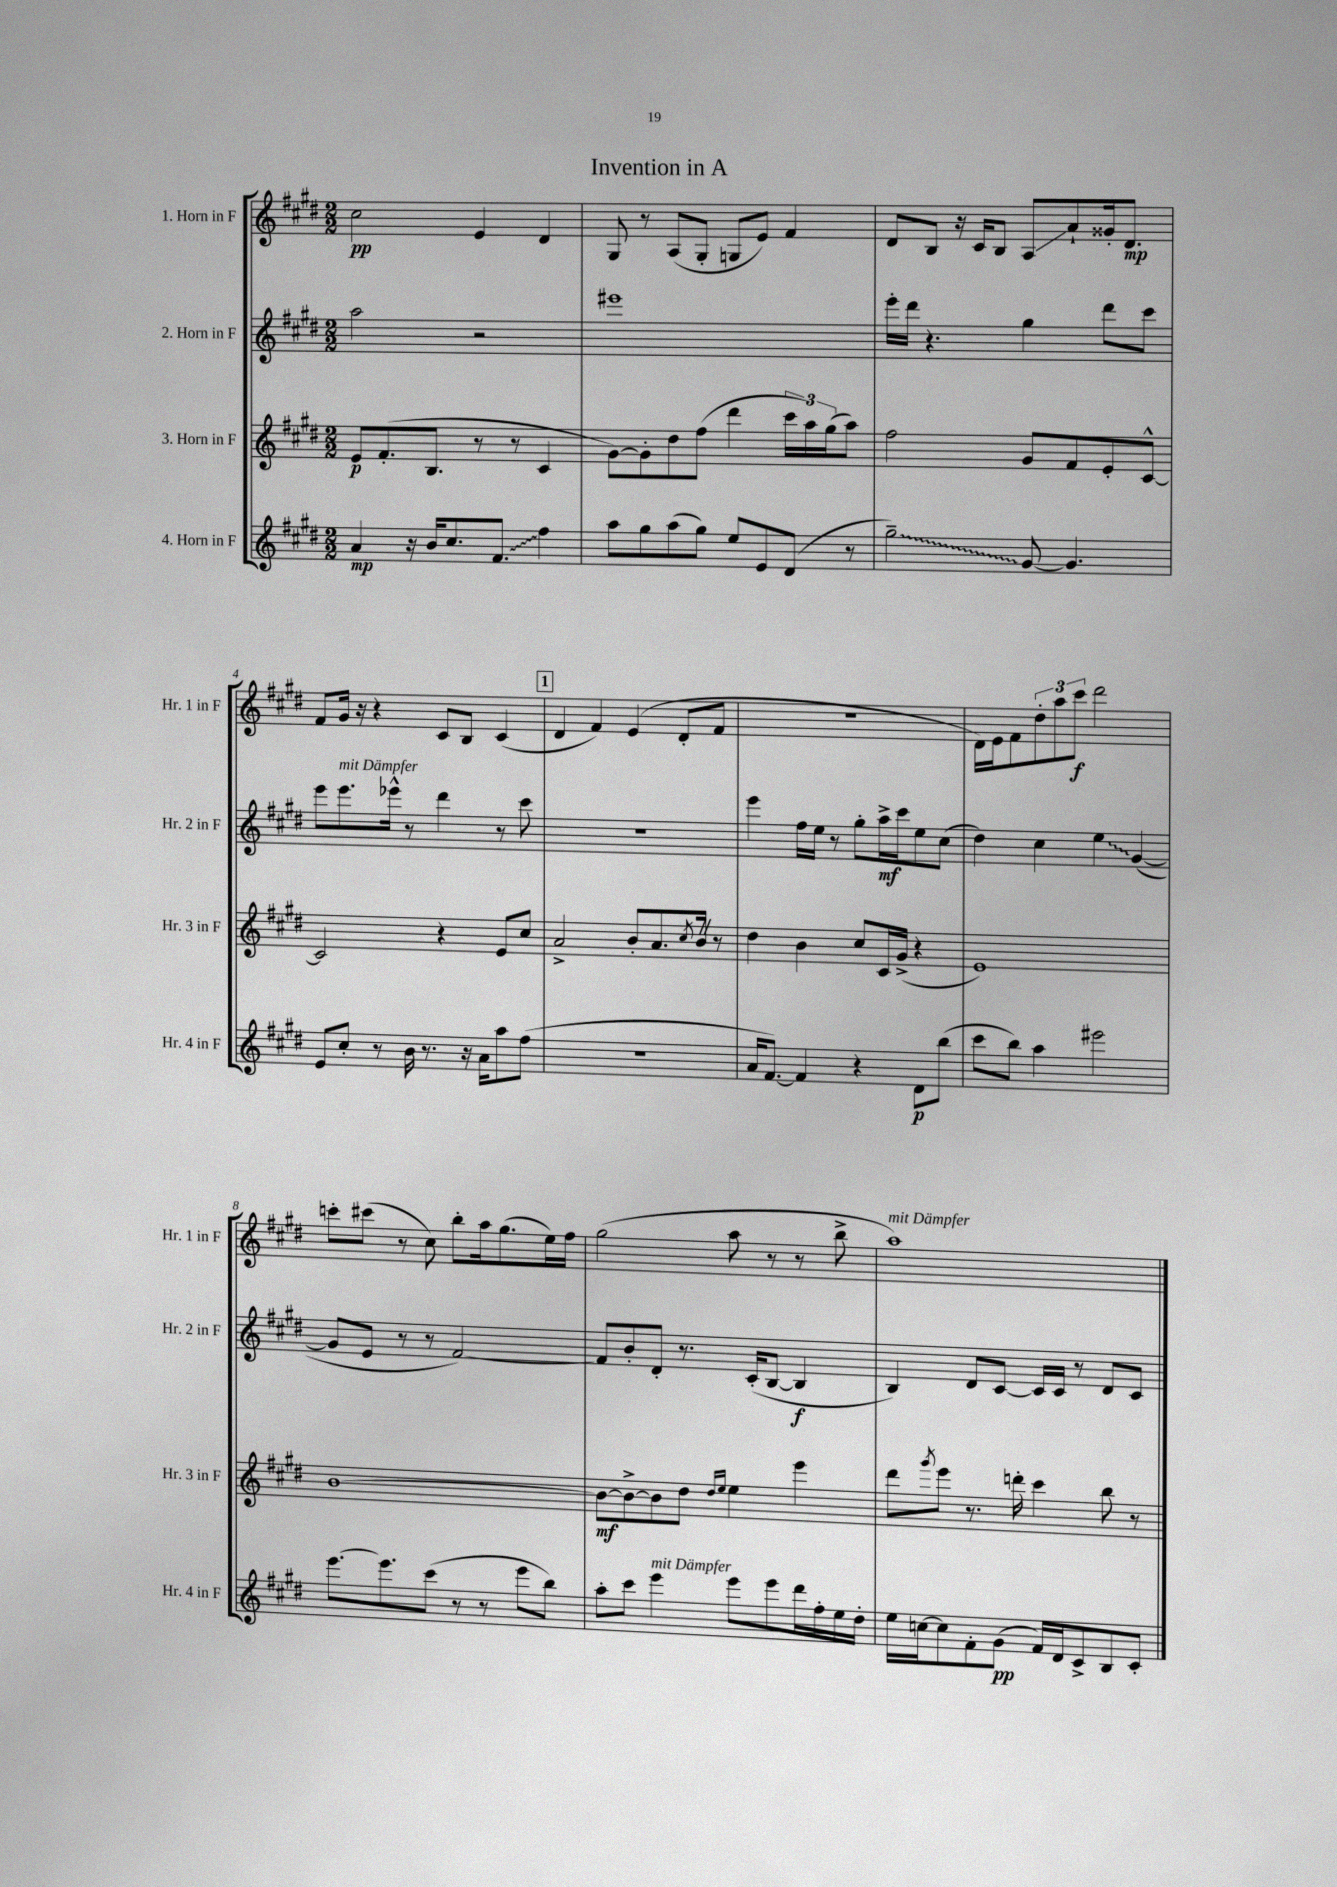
\header { title = "Invention in A" }
<<
\new StaffGroup <<
\new Staff = "s0" \with { instrumentName = "1. Horn in F" shortInstrumentName = "Hr. 1 in F" } {
    \clef treble \key e \major \numericTimeSignature \time 2/2
    cis''2\pp e'4 dis'4 |
    gis8 r8 a8( gis8-. g8 e'8) fis'4 |
    dis'8 b8 r16 cis'16 b8 a8\glissando a'8-! gisis'16-. dis'8.\mp |
    fis'8 gis'16 r16 r4 cis'8 b8 cis'4( |
    \mark \markup { \box "1" } dis'4 fis'4) e'4( dis'8-. fis'8 |
    R1 |
    dis'16) e'16 fis'8 \tuplet 3/2 { dis''8-. a''8 cis'''8\f } dis'''2 |
    c'''8-. cis'''8( r8 cis''8) b''8-. a''16 gis''8.( e''16) fis''16 |
    gis''2( a''8 r8 r8 b''8-> |
    a''1^\markup { \italic "mit Dämpfer" }) \bar "|." |
}
\new Staff = "s1" \with { instrumentName = "2. Horn in F" shortInstrumentName = "Hr. 2 in F" } {
    \clef treble \key e \major \numericTimeSignature \time 2/2
    a''2 r2 |
    eis'''1 |
    e'''16-. dis'''16 r4. gis''4 dis'''8 cis'''8 |
    e'''8 e'''8.^\markup { \italic "mit Dämpfer" } ees'''16-^ r8 dis'''4 r8 cis'''8 |
    \mark \markup { \box "1" } R1 |
    e'''4 fis''16 e''16 r8 gis''8-. a''16->\mf cis'''16 e''8 cis''8( |
    dis''4) cis''4 \once \override Glissando.style = #'zigzag e''4\glissando gis'4~( |
    gis'8 e'8 r8 r8 fis'2~) |
    fis'8 b'8-. dis'8-. r8. cis'16-.( b8~ b4\f |
    b4) dis'8 cis'8~ cis'16 cis'16 r8 dis'8 cis'8 \bar "|." |
}
\new Staff = "s2" \with { instrumentName = "3. Horn in F" shortInstrumentName = "Hr. 3 in F" } {
    \clef treble \key e \major \numericTimeSignature \time 2/2
    e'8\p fis'8.-.( b8. r8 r8 cis'4 |
    gis'8~) gis'8-. dis''8 fis''8( dis'''4 \tuplet 3/2 { cis'''16 a''16) gis''16( } a''8) |
    fis''2 gis'8 fis'8 e'8-. cis'8~-^ |
    cis'2 r4 e'8 cis''8 |
    \mark \markup { \box "1" } a'2-> b'8-. a'8. \acciaccatura { cis''8 } b'16 \once \override BreathingSign.text = \markup { \musicglyph "scripts.caesura.straight" } \breathe r8 |
    dis''4 b'4 cis''8 cis'16 gis'16->( r4 |
    e'1) |
    b'1~ |
    b'8~\mf b'8~-> b'8 dis''8 \grace { dis''16 e''16 } e''4 e'''4 |
    dis'''8 \acciaccatura { gis'''8 } e'''8 r8. d'''16-. cis'''4 b''8 r8 \bar "|." |
}
\new Staff = "s3" \with { instrumentName = "4. Horn in F" shortInstrumentName = "Hr. 4 in F" } {
    \clef treble \key e \major \numericTimeSignature \time 2/2
    a'4\mp r16 b'16 cis''8. \once \override Glissando.style = #'zigzag fis'8.\glissando fis''4 |
    a''8 gis''8 a''8( gis''8) e''8 e'8 dis'8( r8 |
    \once \override Glissando.style = #'zigzag gis''2--\glissando) gis'8~ gis'4. |
    e'8 cis''8-. r8 b'16 r8. r16 a'16 a''8 fis''8( |
    \mark \markup { \box "1" } R1 |
    a'16 fis'8.~) fis'4 r4 dis'8\p b''8( |
    cis'''8 b''8) a''4 eis'''2 |
    e'''8.~ e'''8. cis'''8( r8 r8 e'''8 b''8) |
    a''8-. cis'''8 e'''4^\markup { \italic "mit Dämpfer" } e'''8 e'''8 dis'''16 fis''16-. e''16 dis''16-. |
    e''16 c''16~ c''8 fis'8-. gis'8\pp( fis'16) dis'16 cis'8-> b8 cis'8-. \bar "|." |
}
>>
>>
